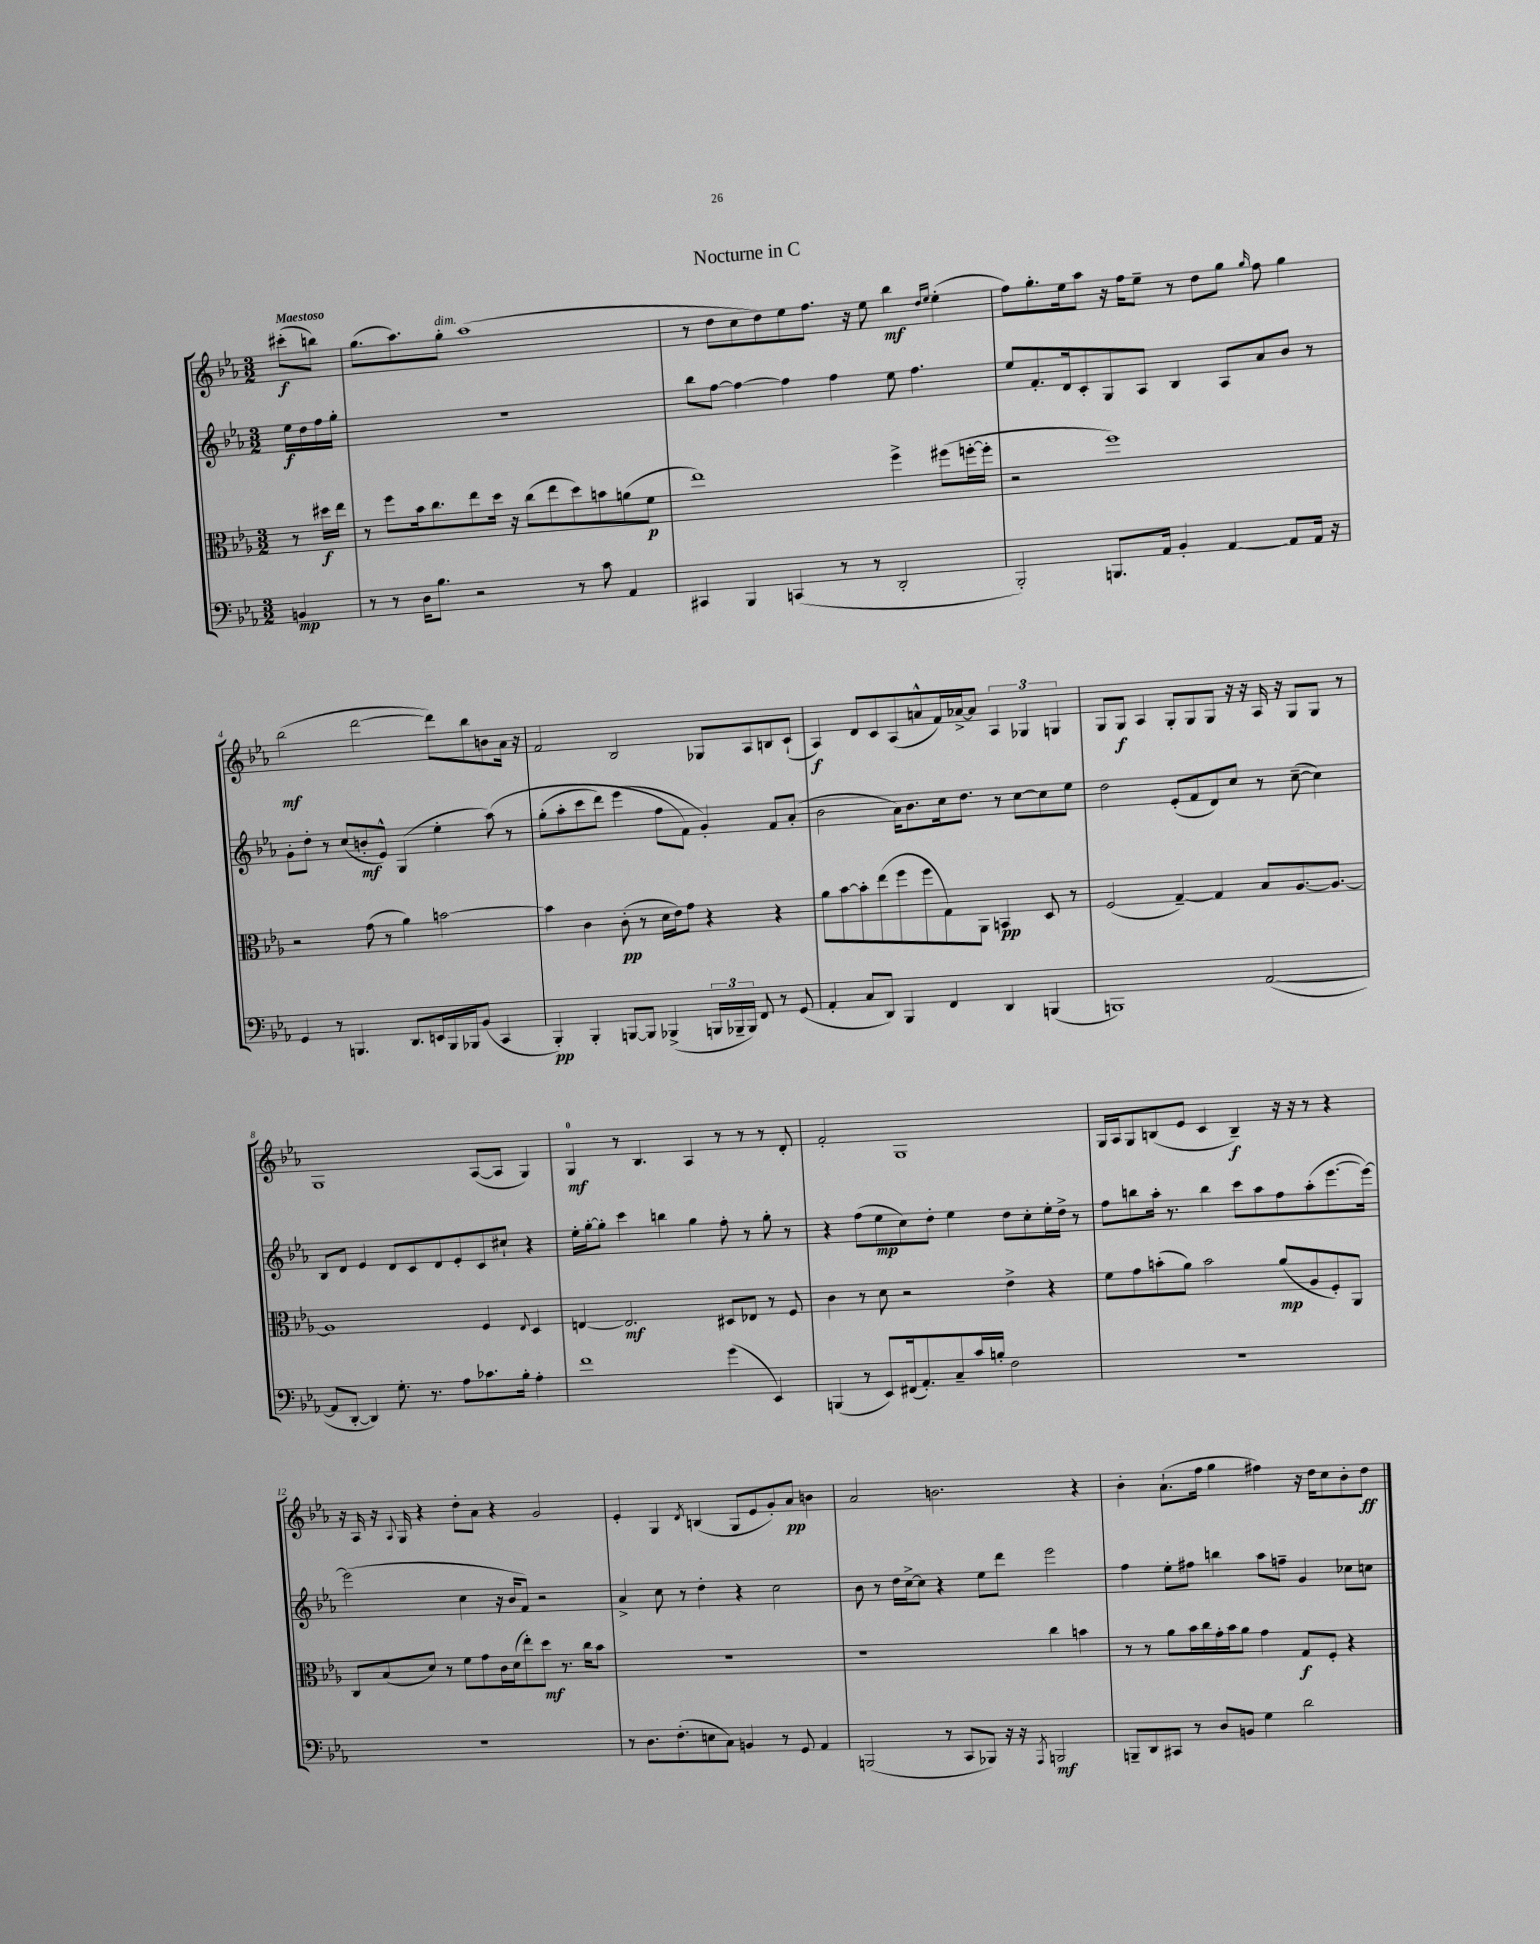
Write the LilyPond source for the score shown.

\header { title = "Nocturne in C" }
<<
\new StaffGroup <<
\new Staff = "s0" {
    \clef treble \key ees \major \numericTimeSignature \time 3/2 \partial 4 \tempo "Maestoso"
    \autoBeamOff cis'''8[-.\f( b''8]) |
    g''8.[( aes''8.) g''8]-.^\markup { \italic "dim." } aes''1( |
    r8 d''8[ c''8 d''8) ees''8 f''8.] r16 ees''8 bes''4\mf \grace { d''16[ ees''16] } ees''4-.( |
    f''8[) g''8.-. ees''16 aes''8] r16 f''16[ ees''8]-- r8 d''8[ g''8] \grace { g''16 } f''8 g''4 |
    bes''2\mf( d'''2~ d'''8[) bes''8 b'8 aes'16] r16 |
    f'2 bes2 ges8[ aes8 b8 c'8]-!( |
    aes4\f) d'8[ c'8 aes8( a'8-^ f'16) aes'16~-> aes'8] \tuplet 3/2 { aes4 ges4 g4 } |
    g8[ g8]\f aes4 g8[-. g8 g8] r16 r16 aes16 r16 g8[ g8] r8 |
    g1 aes8[~( aes8] g4) |
    g4-0\mf r8 bes4. aes4 r8 r8 r8 d'8-. |
    f'2-. g1 |
    g16[ aes16 g8 b8( ees'8] c'4 b4--\f) r16 r16 r8 r4 |
    r16 aes16 r16 \appoggiatura { aes8 } g16 r4 d''8[-. aes'8] r4 g'2 |
    ees'4-. g4 \acciaccatura { d'8 } b4( g8[ ees'8 g'8-.) aes'8]\pp b'4 |
    aes'2 b'2. r4 |
    bes'4-. aes'8.[-!( f''16] g''4 fis''4) r16 d''16[ c''8 bes'8-. d''8]\ff \bar "|." |
}
\new Staff = "s1" {
    \clef treble \key ees \major \numericTimeSignature \time 3/2 \partial 4
    \autoBeamOff ees''16[\f d''16 f''16 g''16]-. |
    R1. |
    bes''8[ f''8]~ f''4~ f''4 f''4 ees''8 f''4. |
    ees''8[ f'8.-. d'16 c'8-. g8 aes8] bes4 aes8[ aes'8 bes'8] r8 |
    g'8[-. d''8]-. r8 c''8[( b'8-.\mf ees'8]-^) g4( ees''4-. aes''8)\( r8 |
    g''8[-.( aes''8-. c'''8 d'''8]) ees'''4( f''8[ f'8]\) g'4-.) f'8[ aes'8]-.( |
    bes'2 aes'16[) bes'8. c''16 d''8.] r8 c''8[~ c''8 ees''8] |
    d''2 ees'8[-.( f'8 d'8) c''8] r8 c''8~--( c''4) |
    bes8[ d'8] ees'4 d'8[ c'8 d'8 ees'8-. c'8 cis''8]-! r4 |
    ees''16[-. g''16~-. g''8]-. c'''4 b''4 g''4 f''8-. r8 g''8-. r8 |
    r4 f''8[( ees''8\mp c''8) d''8]-. ees''4 d''8[ c''8-. ees''16-. d''16]-> r8 |
    f''8[ b''8 aes''16]-. r8. b''4 c'''8[ aes''8 f''8 aes''8-.( ees'''8.~ ees'''16]~) |
    ees'''2( c''4 r16 bes'16[ f'8]) r2 |
    aes'4-> c''8 r8 d''4-. r4 c''2 |
    bes'8 r8 d''16[ c''16~-> c''8] r4 ees''8[ d'''8] ees'''2 |
    f''4 ees''8[-. fis''8] b''4 aes''8[ f''8]-- g'4 ces''8[ c''8] \bar "|." |
}
\new Staff = "s2" {
    \clef alto \key ees \major \numericTimeSignature \time 3/2 \partial 4
    \autoBeamOff r8 dis''16[\f ees''16] |
    r8 f''8[ bes'16 c''8. ees''8 d''16] r16 c''8[( ees''8 d''8) b'8 a'8( f'8]\p |
    ees''1) f''4-> fis''8[( f''16~-. f''16]-. |
    r2 f''1) |
    r2 g'8( r8 aes'4) b'2~ |
    b'4 c'4 c'8-.\pp( r8 d'16[ ees'16) g'8] r4 r4 |
    aes'8[ bes'8~ bes'8-. ees''8( f''8 f''8 g8) aes,8] b,4\pp d8 r8 |
    f2( g4~--) g4 bes8[ aes8.~ aes8.]~ |
    aes1 f4 \appoggiatura { ees8 } d4 |
    e4~ e2.\mf dis8[ ees8] r8 f8 |
    c'4 r8 d'8 r2 ees'4-> r4 |
    f'8[ g'8 b'8-.( aes'8]) b'2 aes'8[\mp( aes8 f8-.) aes,8] |
    c8[ bes8( d'8]) r8 f'8[ g'8 c'16 d'16( ees''8-.) d''8]\mf r8. c''16[ bes'8] |
    R1. |
    r1 c''4 b'4 |
    r8 r8 aes'8[ bes'16 c''16 g'16-. bes'16 aes'8] g'4 g8[\f f8]-. r4 \bar "|." |
}
\new Staff = "s3" {
    \clef bass \key ees \major \numericTimeSignature \time 3/2 \partial 4
    \autoBeamOff b,4\mp |
    r8 r8 d16[ bes8.] r2 r8 c'8 aes,4 |
    cis,4 bes,,4 c,4( r8 r8 d,2-. |
    bes,,2-.) b,,8.[ aes,16] bes,4-. aes,4~ aes,8[ aes,16] r16 |
    g,4 r8 b,,4. d,8.[ e,16 b,,16 bes,,16 bes,8]( c,4 |
    bes,,4-.\pp) bes,,4-. b,,8[~ b,,8] bes,,4->( \tuplet 3/2 { b,,16[ bes,,16-- bes,,16]) } f,8 r8 g,8( |
    aes,4-. c8[ d,8]) bes,,4 f,4 d,4 b,,4( |
    b,,1) aes,2~( |
    aes,8[ d,8]~-. d,4) g8.-. r8. aes8[ ces'8. bes16]-. aes4-. |
    f'1 g'4( ees,4) |
    b,,4( r8 ees,8[) fis,16( aes,8.-.) c8-- c'16 b16]-. f2 |
    R1. |
    R1. |
    r8 d8.[ f8.-.( e8 c8]) b,4 r8 g,8 aes,4 |
    b,,2( r8 c,8[ bes,,8]) r16 r16 \acciaccatura { aes,,8 } b,,2\mf |
    b,,8[-- d,8 cis,8] r8 d8[ b,8] g4 d'2 \bar "|." |
}
>>
>>
